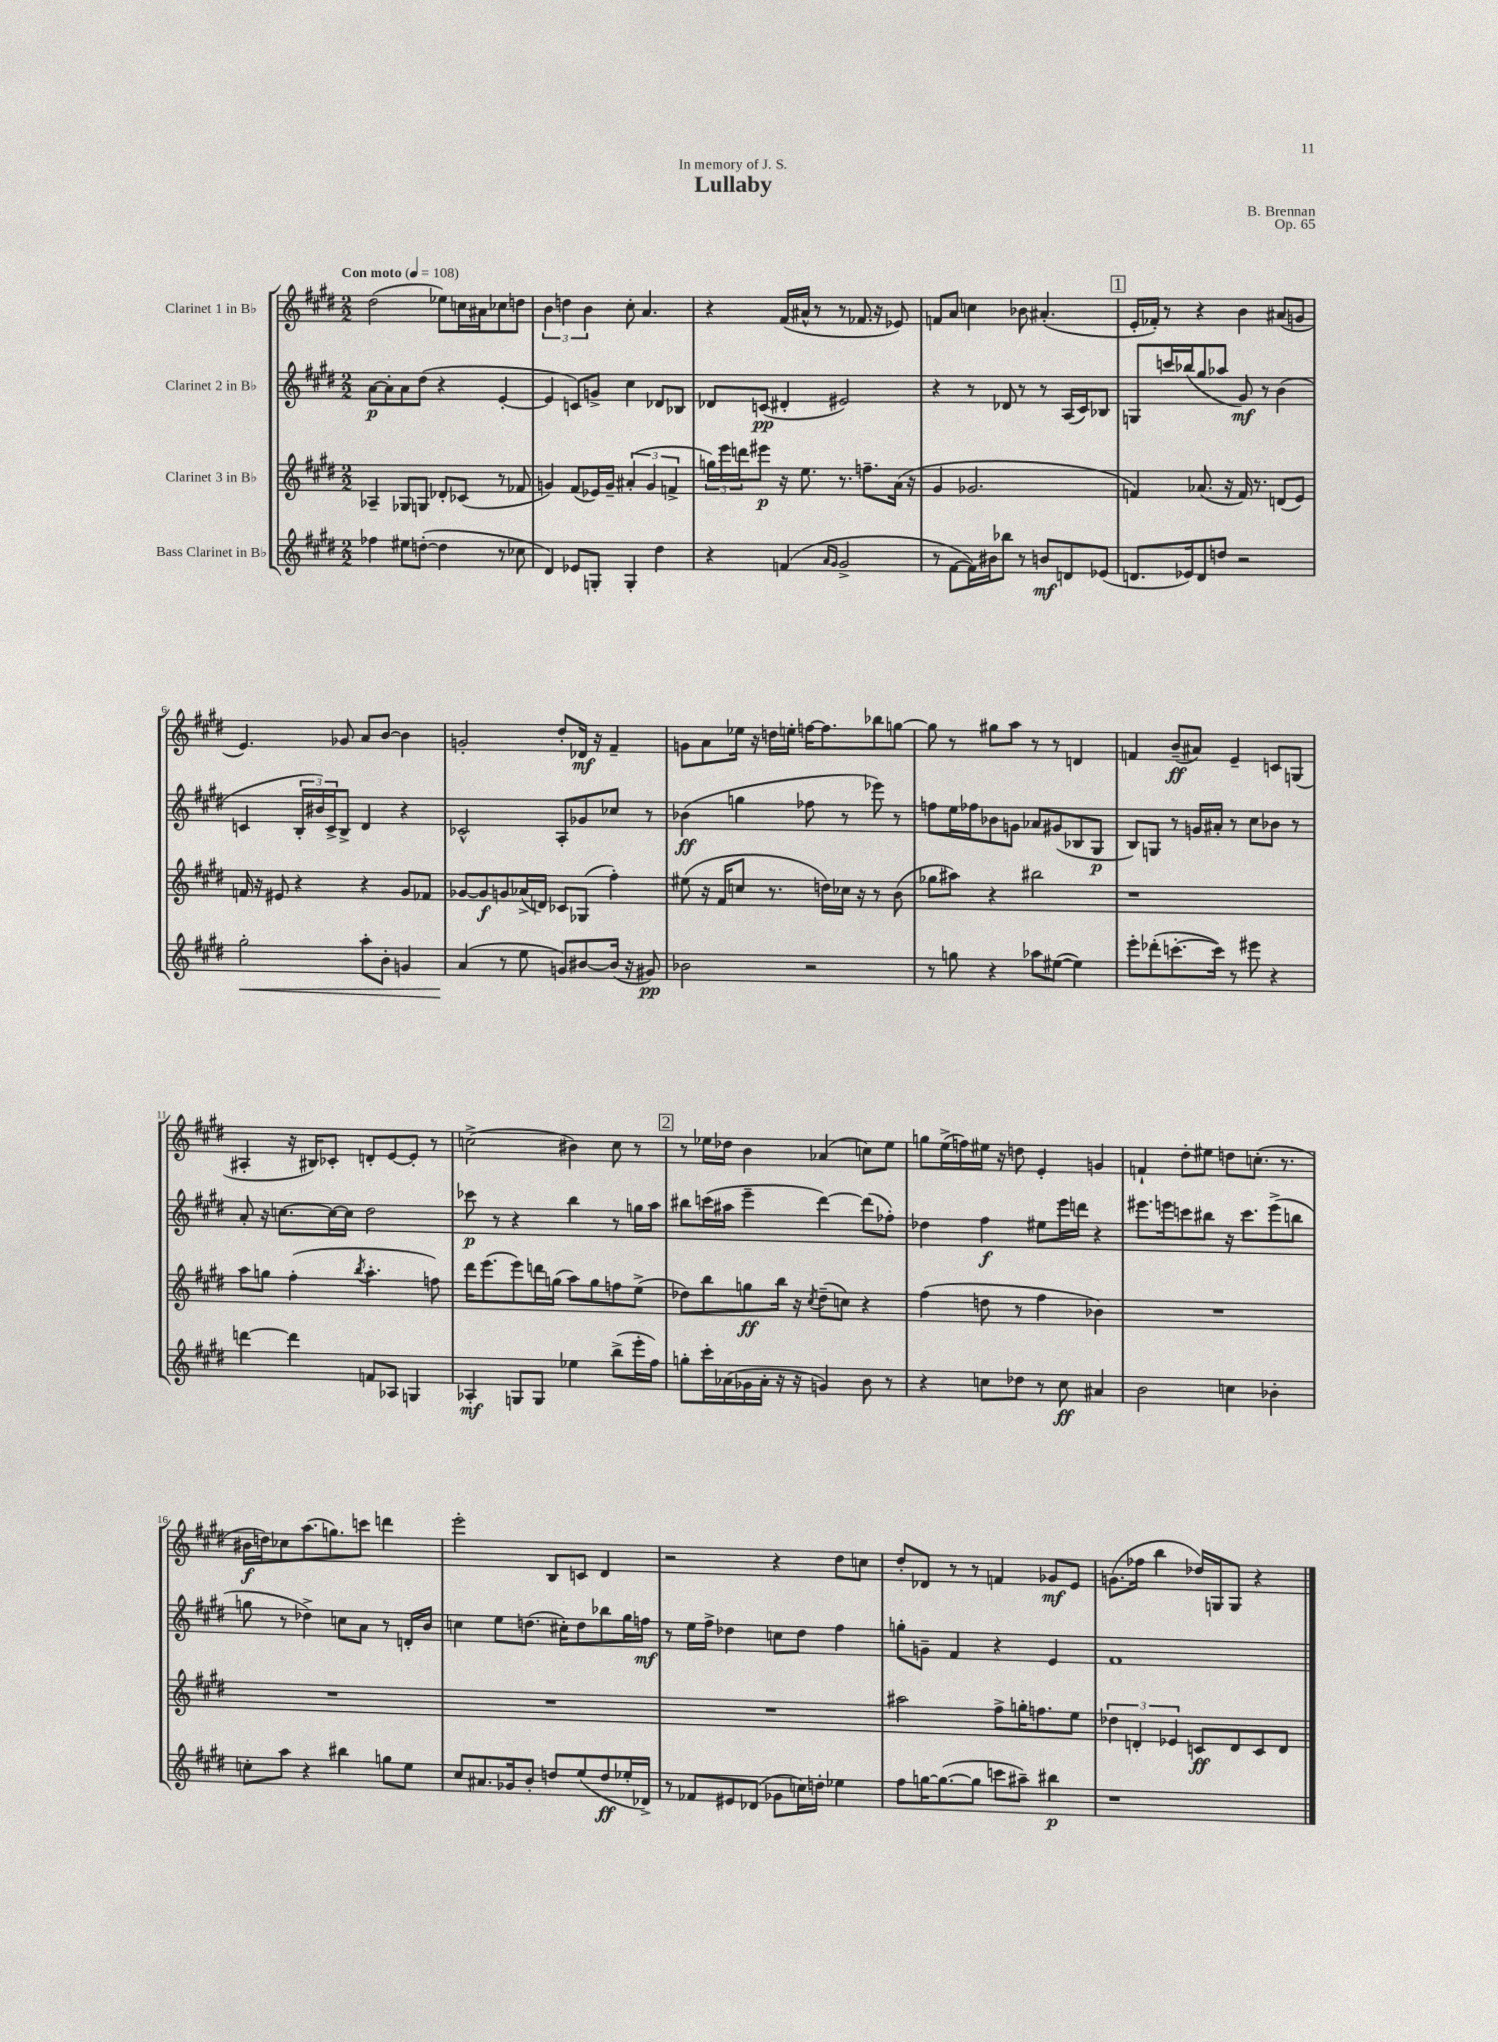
\header { title = "Lullaby" composer = "B. Brennan" dedication = "In memory of J. S." opus = "Op. 65" }
<<
\new StaffGroup <<
\new Staff = "s0" \with { instrumentName = "Clarinet 1 in Bb" } {
    \clef treble \key e \major \numericTimeSignature \time 2/2 \tempo "Con moto" 4 = 108
    dis''2( ees''8) c''16 ais'16 ces''8 d''8 |
    \tuplet 3/2 { b'4 d''4 b'4 } cis''8-. a'4. |
    r4 fis'16( ais'16-^ r8 r8 fes'8. r16 ees'8) |
    f'8 a'8 c''4 bes'8 ais'4.-.( |
    \mark \markup { \box "1" } e'16-. fes'16-.) r8 r4 b'4 ais'8( g'8 |
    e'4.) ges'8 a'8 b'8~ b'4 |
    g'2-. dis''8-. des'16\mf r16 fis'4-- |
    g'8 a'8 ees''16 r16 d''16 e''16-. f''16~ f''8. bes''8 g''8~ |
    g''8 r8 gis''8 a''8 r8 r8 d'4 |
    f'4 b'8--\ff( ais'8) e'4-- c'8 g8( |
    ais4-. r16 bis16) ces'8-. d'8-. e'8~ e'8-. r8 |
    c''2->( bis'4) c''8 r8 |
    \mark \markup { \box "2" } r8 ees''16 des''16 b'4 aes'4( c''8) ees''8 |
    g''8 e''16->( f''16) eis''16 r16 d''8 e'4-. g'4 |
    f'4-! dis''8-. eis''8 d''8 c''8.-.( r8. |
    bis'16\f d''16) ces''8 a''8.( g''8.) c'''8 d'''4 |
    e'''2-. b8 c'8 dis'4 |
    r2 r4 dis''8 c''8 |
    dis''8-. des'8 r8 r8 f'4 ges'8\mf e'8 |
    g'8.( fes''16 b''4 des''16) g16 g8 r4 \bar "|." |
}
\new Staff = "s1" \with { instrumentName = "Clarinet 2 in Bb" } {
    \clef treble \key e \major \numericTimeSignature \time 2/2
    a'8~\p a'8-. a'8 dis''8( r4 e'4~-. |
    e'4 c'8) g'8-> cis''4 des'8 bes8 |
    des'8 c'8\pp( dis'4-. eis'2) |
    r4 r8 des'8 r8 r8 a16( cis'16) bes8 |
    \mark \markup { \box "1" } g8 c'''16 bes''16( gis''8 aes''8 gis'8\mf) r8 b'4( |
    c'4 \tuplet 3/2 { b16-. bis'16) c'16-> } b8-> dis'4 r4 |
    ces'2-^ a8-. ges'8 ces''8 r8 |
    bes'4\ff( g''4 fes''8 r8 ees'''8) r8 |
    f''8 e''16 fes''16 bes'8 g'8 aes'8 gis'8( bes8 gis8\p |
    b8) g8 r8 g'16 ais'16-. r8 cis''8 bes'8 r8 |
    a'8-. r16 c''8.~ c''16~ c''16 dis''2 |
    ces'''8\p r8 r4 b''4 r8 g''16 a''16 |
    \mark \markup { \box "2" } bis''8 c'''16( ais''16 e'''4-- dis'''4~) dis'''8( fes''8-.) |
    des''4 fis''4\f eis''8 e'''16 d'''16 r4 |
    eis'''8. e'''16 c'''8 bis''8 r16 c'''8. e'''8->( b''8 |
    g''8 r8 des''4->) c''8 a'8 r8 d'16-. b'16 |
    c''4 e''8 d''8.( cis''16-.) d''8 bes''8 gis''16 f''16\mf |
    r8 e''16 fis''16-> des''4 c''8 des''8 fis''4 |
    g''8-. g'8-- fis'4 r4 e'4 |
    fis'1 \bar "|." |
}
\new Staff = "s2" \with { instrumentName = "Clarinet 3 in Bb" } {
    \clef treble \key e \major \numericTimeSignature \time 2/2
    aes4-- ges8 g8 des'8-. ces'8( r8 fes'8 |
    g'4) fis'8( ees'16) g'16-- \tuplet 3/2 { ais'4-.( g'4 f'4-> } |
    \tuplet 3/2 { g''16) e'''16 d'''16 } eis'''8\p r16 e''8. r8. f''8.-- a'16( r16 |
    gis'4 ges'2. |
    \mark \markup { \box "1" } f'4) aes'8.( r16 f'16) r8. d'8( e'8) |
    f'16 r16 eis'8 r4 r4 gis'8 fes'8 |
    ges'8~ ges'8\f g'8 aes'16->( d'16) ces'8 ges8( fis''4-.) |
    eis''8( r16 fis'16 c''8 r8. d''16) ces''16 r16 r8 b'8( |
    ges''8 ais''8) r4 bis''2 |
    r1 |
    a''8 g''8 fis''4-.( \acciaccatura { b''8 } a''4.-. f''8) |
    dis'''16 e'''8.( e'''8) d'''16 g''16( a''8) g''8 f''8 e''8->( |
    \mark \markup { \box "2" } des''8) b''8 g''8\ff b''16 r16 \acciaccatura { cis''8 } des''8--( c''8) r4 |
    fis''4( d''8 r8 fis''4 bes'4) |
    R1 |
    R1 |
    R1 |
    R1 |
    ais''2 fis''8-> g''16-. f''8. e''8 |
    \tuplet 3/2 { des''4 d'4-. ees'4 } c'8\ff d'8 c'8 d'8 \bar "|." |
}
\new Staff = "s3" \with { instrumentName = "Bass Clarinet in Bb" } {
    \clef treble \key e \major \numericTimeSignature \time 2/2
    fes''4 eis''8 d''8~-.( d''4 r8 ces''8 |
    dis'4) ees'8 g8-. g4-. dis''4 |
    r4 f'4( \grace { a'16 gis'16 } gis'2-> |
    r8 fis'8~ fis'16) bis'16 bes''8 r8 b'8\mf d'8 ees'8( |
    \mark \markup { \box "1" } d'8. ees'16) d'8 d''8 r2 |
    gis''2-.\< a''8-. b'8-. g'4 |
    a'4\!( r8 e''8 g'8) bis'8~ bis'16( r16 gis'8\pp) |
    bes'2 r2 |
    r8 g''8 r4 aes''8 eis''8~( eis''4) |
    e'''8-. des'''8-.( c'''8.~-. c'''16) r8 eis'''8 r4 |
    d'''4~ d'''4 f'8 aes8 g4 |
    aes4-.\mf g8 g8 ees''4 b''8->( e'''16-. fis''16) |
    \mark \markup { \box "2" } g''8-. cis'''16-. aes'16( ges'16 aes'16-. r16 r16 g'4) b'8 r8 |
    r4 c''8 des''8 r8 c''8\ff ais'4 |
    b'2 c''4 bes'4-. |
    c''8-. a''8 r4 bis''4 g''8 e''8 |
    cis''8 ais'8. ges'16 b'8-. d''8 e''8( d''8\ff ees''16-. des'16->) |
    r8 fes'8 eis'8 des'8( ges'8 c''16) d''16-. ees''4 |
    fis''8 g''16~ g''8.~( g''8 c'''8 ais''8--) bis''4\p |
    r1 \bar "|." |
}
>>
>>
